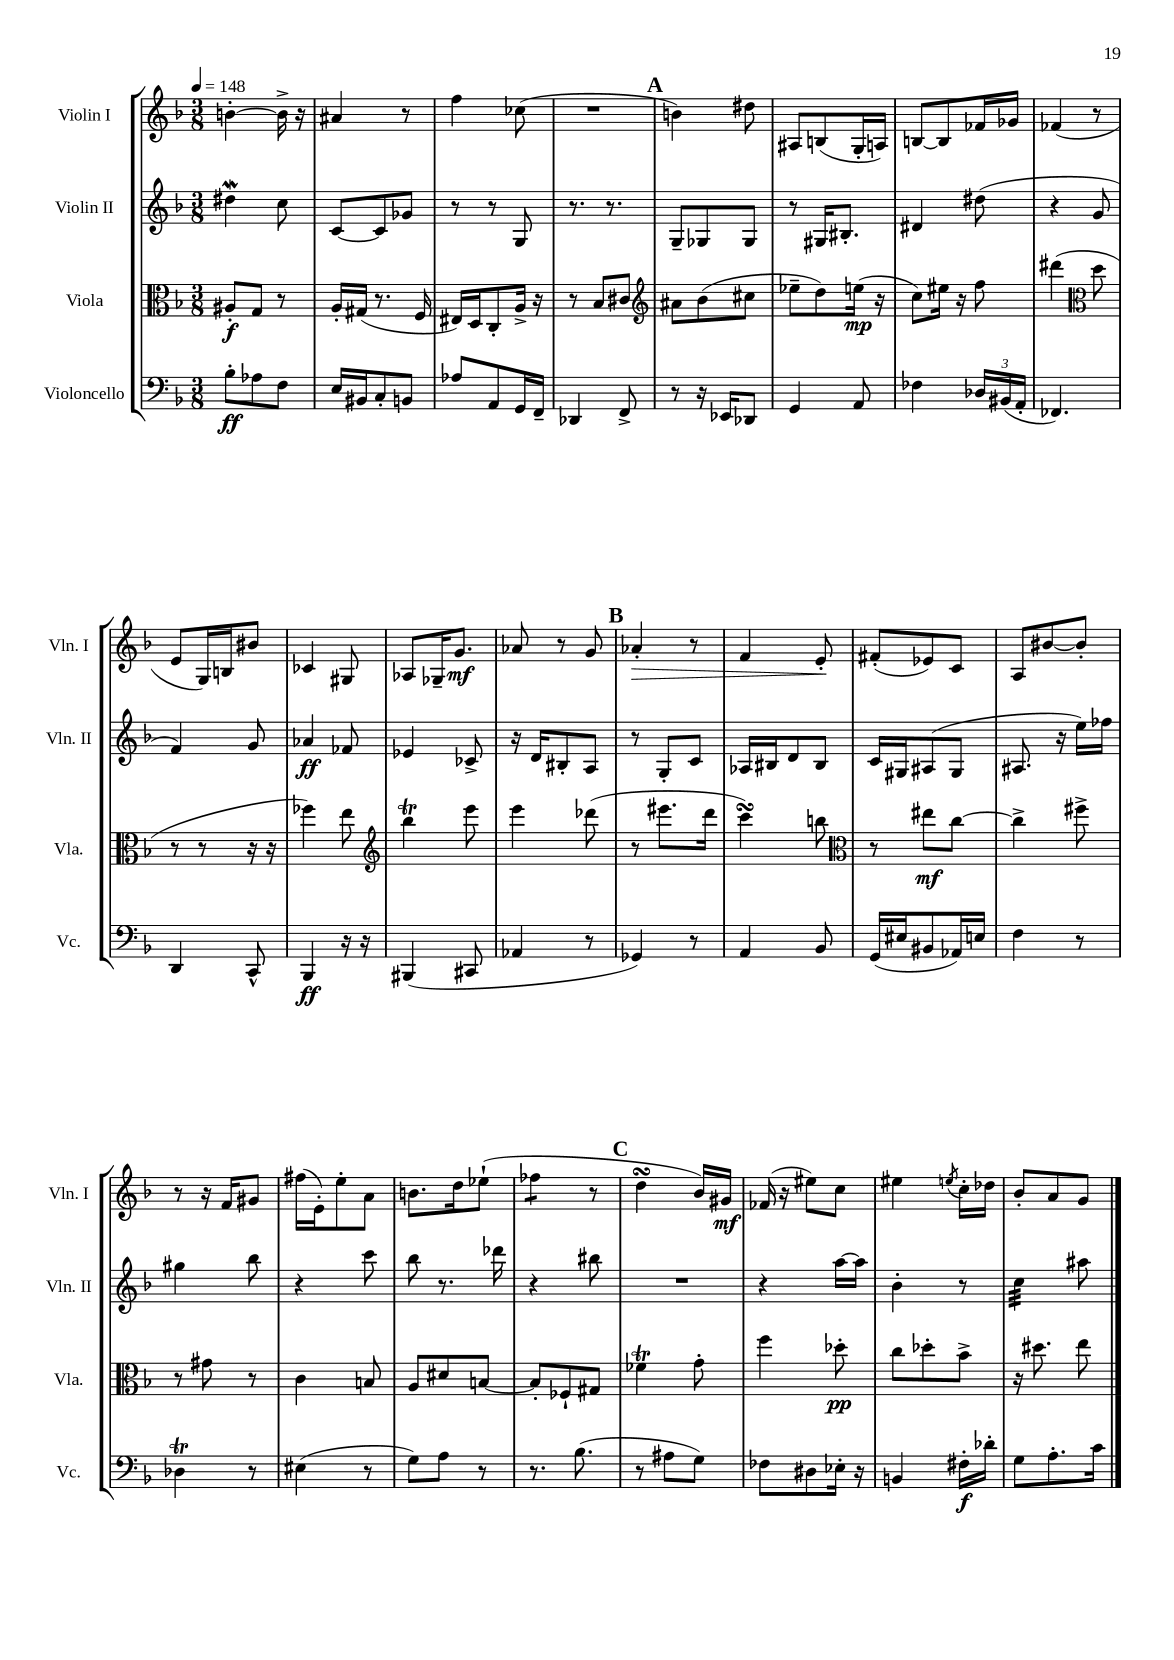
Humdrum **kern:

**kern	**kern	**kern	**kern
*staff4	*staff3	*staff2	*staff1
*clefF4	*clefC3	*clefG2	*clefG2
*k[b-]	*k[b-]	*k[b-]	*k[b-]
*M3/8	*M3/8	*M3/8	*M3/8
*MM148	*MM148	*MM148	*MM148
8B-'	8A#'	4dd#	[4b'
8A-	8G	.	.
8F	8r	8cc	16b^]
.	.	.	16r
=	=	=	=
16E	16A'	[8c	4a#
16BB#	(16G#	.	.
8C'	8.r	8c]	.
8BB	.	8g-	8r
.	16F	.	.
=	=	=	=
8A-	16E#)	8r	4ff
.	16D	.	.
8AA	8C'	8r	.
16GG	16A^	8G	(8cc-
16FF~	16r	.	.
=	=	=	=
4DD-	8r	8.r	4.r
.	8B-	.	.
.	.	8.r	.
8FF^	8c#	.	.
=	=	=	=
*	*clefG2	*	*
8r	8a#	8G~	4b)
16r	(8b-	8G-	.
16EE-	.	.	.
8DD-	8cc#	8G-	8dd#
=	=	=	=
4GG	8ee-~	8r	8A#
.	8dd)	16G#	(8B
.	.	8.B#'	.
8AA	(16ee	.	16G'
.	16r	.	16A)
=	=	=	=
4F-	8cc)	4d#	[8B
.	16ee#	.	8B]
.	16r	.	.
24D-	8ff	(8dd#	16f-
(24BB#	.	.	.
.	.	.	16g-
24AA'	.	.	.
=	=	=	=
4.FF-)	(4ddd#	4r	(4f-
*	*clefC3	*	*
.	8dd	8g	8r
=	=	=	=
4DD	8r	4f)	8e
.	8r	.	16G)
.	.	.	16B
8CC^^	16r	8g	8b#
.	16r	.	.
=	=	=	=
4BBB-	4ff-)	4a-	4c-
16r	8ee	8f-	8G#
16r	.	.	.
=	=	=	=
*	*clefG2	*	*
(4BBB#	4bb-	4e-	8A-
.	.	.	16G-~
.	.	.	8.g
8CC#	8eee	8c-^	.
=	=	=	=
4AA-	4eee	16r	8a-
.	.	16d	.
.	.	8B#'	8r
8r	(8ddd-	8A	8g
=	=	=	=
4GG-)	8r	8r	4a-'
.	8.eee#	8G'	.
8r	.	8c	8r
.	16ddd	.	.
=	=	=	=
4AA	4ccc)	16A-	4f
.	.	16B#	.
.	.	8d	.
8BB-	8bb	8B#	8e'
=	=	=	=
*	*clefC3	*	*
(16GG	8r	16c	(8f#'
16E#	.	16G#	.
8BB#	8ee#	(8A#	8e-)
16AA-)	[8cc	8G#	8c
16E	.	.	.
=	=	=	=
4F	4cc^]	8.A#	8A
.	.	.	[8b#
.	.	16r	.
8r	8ff#^	16ee)	8b#']
.	.	16ff-	.
=	=	=	=
4D-	8r	4gg#	8r
.	8g#	.	16r
.	.	.	16f
8r	8r	8bb-	8g#
=	=	=	=
(4E#	4c	4r	(16ff#
.	.	.	16e')
.	.	.	8ee'
8r	8B	8ccc	8a
=	=	=	=
8G)	8A	8bb-	8.b
8A	8d#	8.r	.
.	.	.	16dd
8r	[8B	.	(8ee-`
.	.	16ddd-	.
=	=	=	=
8.r	8B']	4r	4ff-
.	8F-`	.	.
(8.B-	.	.	.
.	8G#	8bb#	8r
=	=	=	=
8r	4f-	4.r	4dd
8A#	.	.	.
8G)	8g'	.	16b-)
.	.	.	16g#
=	=	=	=
8F-	4ff	4r	(16f-
.	.	.	16r
8D#	.	.	8ee#)
16E-'	8dd-'	[16aa	8cc
16r	.	16aa]	.
=	=	=	=
4BB	8cc	4b-'	4ee#
.	8dd-'	.	.
.	.	.	8qee
16F#'	8b-^	8r	16cc'
16d-'	.	.	16dd-
=	=	=	=
8G	16r	4cc	8b-'
.	8.dd#	.	.
8.A'	.	.	8a
.	8ee	8aa#	8g
16c	.	.	.
==	==	==	==
*-	*-	*-	*-
